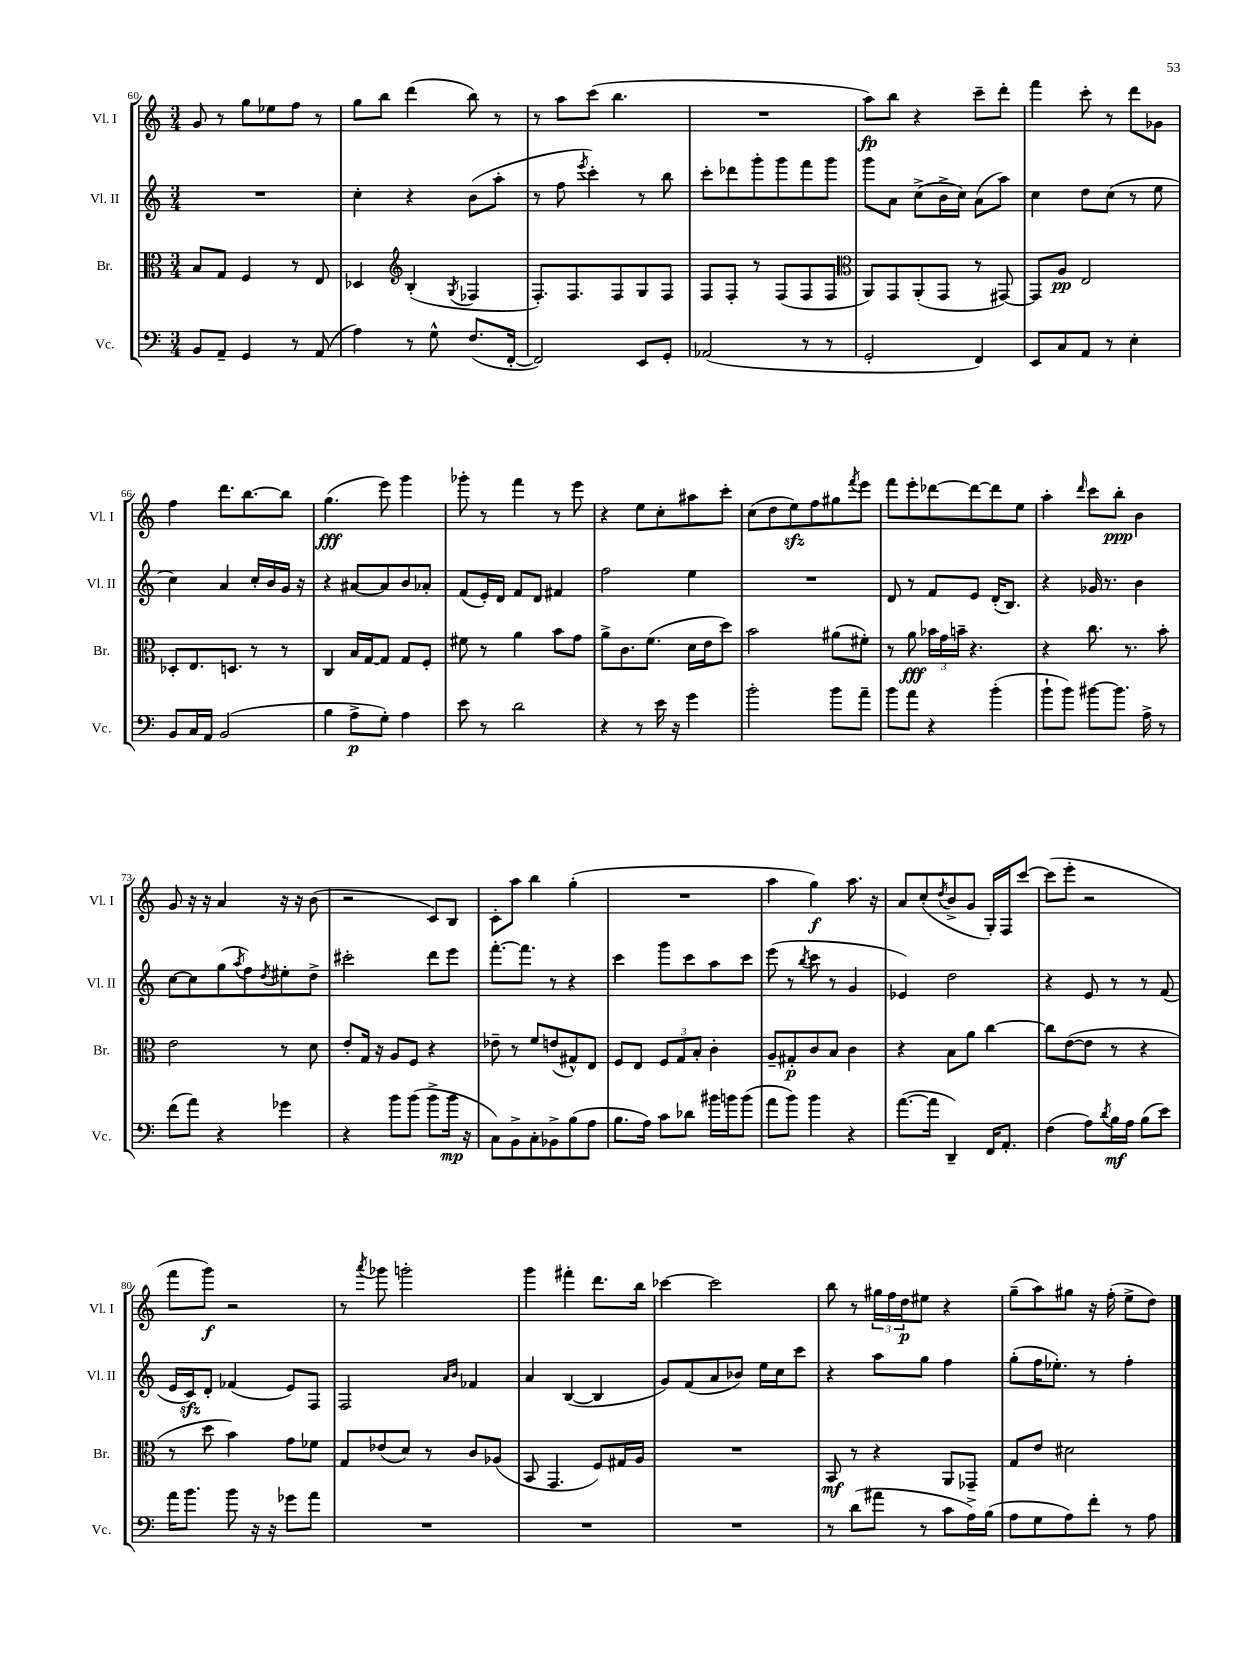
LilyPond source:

<<
\new StaffGroup <<
\new Staff = "s0" \with { instrumentName = "Vl. I" shortInstrumentName = "Vl. I" } {
    \clef treble \key c \major \numericTimeSignature \time 3/4
    g'8 r8 g''8 ees''8 f''8 r8 |
    g''8 b''8 d'''4( b''8) r8 |
    r8 a''8 c'''8( b''4. |
    R2. |
    a''8\fp) b''8 r4 c'''8-- d'''8-. |
    f'''4 c'''8-. r8 d'''8 ges'8 |
    f''4 d'''8. b''8.~ b''8 |
    g''4.\fff( e'''8) g'''4 |
    ges'''8-. r8 f'''4 r8 e'''8 |
    r4 e''8 c''8-. ais''8 c'''8-. |
    c''8( d''8 e''8\sfz) f''8 gis''8 \acciaccatura { f'''8 } e'''8 |
    f'''8 e'''8-. des'''8~ des'''8~ des'''8 e''8 |
    a''4-. \grace { d'''16 } c'''8 b''8-.\ppp b'4 |
    g'8 r16 r16 a'4 r16 r16 b'8( |
    r2 c'8) b8 |
    c'8-. a''8 b''4 g''4-.( |
    R2. |
    a''4 g''4\f) a''8. r16 |
    a'8 c''8-.( \acciaccatura { d''8 } b'8-> g'8 g16-.) f16 c'''8~ |
    c'''8( e'''8-. r2 |
    f'''8 g'''8\f) r2 |
    r8 \acciaccatura { a'''8 } ges'''8 g'''2-. |
    g'''4 fis'''4-. d'''8. b''16 |
    ces'''4~ ces'''2 |
    b''8 r8 \tuplet 3/2 { gis''16 f''16 d''16\p } eis''8 r4 |
    g''8--( a''8) gis''8 r16 f''16-.( e''8-> d''8) \bar "|." |
}
\new Staff = "s1" \with { instrumentName = "Vl. II" shortInstrumentName = "Vl. II" } {
    \clef treble \key c \major \numericTimeSignature \time 3/4
    R2. |
    c''4-. r4 b'8( a''8-. |
    r8 f''8 \acciaccatura { e'''8 } c'''4-.) r8 b''8 |
    c'''8-. des'''8 g'''8-. g'''8 f'''8 g'''8 |
    g'''8 a'8 c''8->( b'16-> c''16) a'8( a''8) |
    c''4 d''8 c''8( r8 e''8 |
    c''4) a'4 c''16-. b'16 g'16 r16 |
    r4 ais'8~ ais'8 b'8 aes'8-. |
    f'8( e'16-.) d'16 f'8 d'8 fis'4 |
    f''2 e''4 |
    R2. |
    d'8 r8 f'8 e'8 d'16-.( b8.) |
    r4 ges'16 r8. b'4 |
    c''8~ c''8 g''8( \acciaccatura { a''8 } f''8) \acciaccatura { d''8 } eis''8-. d''8-> |
    cis'''2-. d'''8 e'''8 |
    f'''8.~-. f'''8. r8 r4 |
    c'''4 g'''8 c'''8 a''8 c'''8 |
    e'''8( r8 \acciaccatura { b''8 } c'''8 r8 g'4 |
    ees'4) d''2 |
    r4 e'8 r8 r8 f'8( |
    e'16 c'16\sfz) d'8-. fes'4( e'8) f8 |
    f2 \grace { a'16 b'16 } fes'4 |
    a'4 b4~( b4 |
    g'8) f'8( a'8 bes'8) e''16 c''16 c'''8 |
    r4 a''8 g''8 f''4 |
    g''8-.( f''16 ees''8.-.) r8 f''4-. \bar "|." |
}
\new Staff = "s2" \with { instrumentName = "Br." shortInstrumentName = "Br." } {
    \clef alto \key c \major \numericTimeSignature \time 3/4
    b8 g8 f4 r8 e8 |
    des4 \clef treble b4-.( \acciaccatura { g8 } fes4 |
    f8.-.) f8. f8 g8 f8 |
    f8 f8-. r8 f8( f8 f8 |
    \clef alto a,8) g,8 a,8-.( g,8 r8 gis,8~) |
    gis,8 a8\pp e2 |
    des8-. e8. d8. r8 r8 |
    c4 b16 g16~ g8 g8 f8-. |
    fis'8 r8 a'4 b'8 g'8 |
    a'8-> c'8. f'8.( d'16 e'16 d''8) |
    b'2 ais'8( fis'8-.) |
    r8 a'8\fff \tuplet 3/2 { bes'16 g'16 b'16-- } r4. |
    r4 c''8. r8. b'8-. |
    e'2 r8 d'8 |
    e'8-. g16 r16 a8 f8 r4 |
    ees'8-- r8 f'8 e'8( gis8-^) e8 |
    f8 e8 \tuplet 3/2 { f8 g8 b8-. } c'4-. |
    a8-- gis8-.\p c'8 b8 c'4 |
    r4 b8 a'8 c''4~ |
    c''8 e'8~( e'8 r8 r4 |
    r8 d''8 b'4) g'8 fes'8 |
    g8 ees'8( d'8) r8 c'8 aes8( |
    b,8 g,4. f8) gis16 a16 |
    R2. |
    b,8\mf r8 r4 a,8 ges,8-- |
    g8 e'8 dis'2 \bar "|." |
}
\new Staff = "s3" \with { instrumentName = "Vc." shortInstrumentName = "Vc." } {
    \clef bass \key c \major \numericTimeSignature \time 3/4
    b,8 a,8-- g,4 r8 a,8( |
    a4) r8 g8-^ f8.( f,16~-. |
    f,2) e,8 g,8-. |
    aes,2( r8 r8 |
    g,2-. f,4) |
    e,8 c8 a,8 r8 e4-. |
    b,8 c16 a,16 b,2( |
    b4 a8->\p g8-.) a4 |
    e'8 r8 d'2 |
    r4 r8 e'16 r16 g'4 |
    b'2-. b'8 a'8-- |
    b'8 a'8 r4 b'4-.( |
    b'8-! b'8) bis'8~ bis'8. a16-> r8 |
    f'8( a'8) r4 ges'4 |
    r4 b'8 b'8( b'8-> b'16\mp r16 |
    c8) b,8-> c8-. bes,8-> b8( a8 |
    b8. a16) c'8 des'8 bis'16 b'16 b'8( |
    a'8 b'8) b'4 r4 |
    a'8.~( a'16 d,4--) f,16 a,8.-. |
    f4( a8) \acciaccatura { d'8 } b16\mf a16 b8( e'8) |
    a'16 b'8. b'8 r16 r16 ges'8 a'8 |
    R2. |
    R2. |
    R2. |
    r8 d'8( ais'8 r8 c'8 a16->) b16( |
    a8 g8 a8) f'8-. r8 a8 \bar "|." |
}
>>
>>
\layout { \context { \Score currentBarNumber = #60 } }
